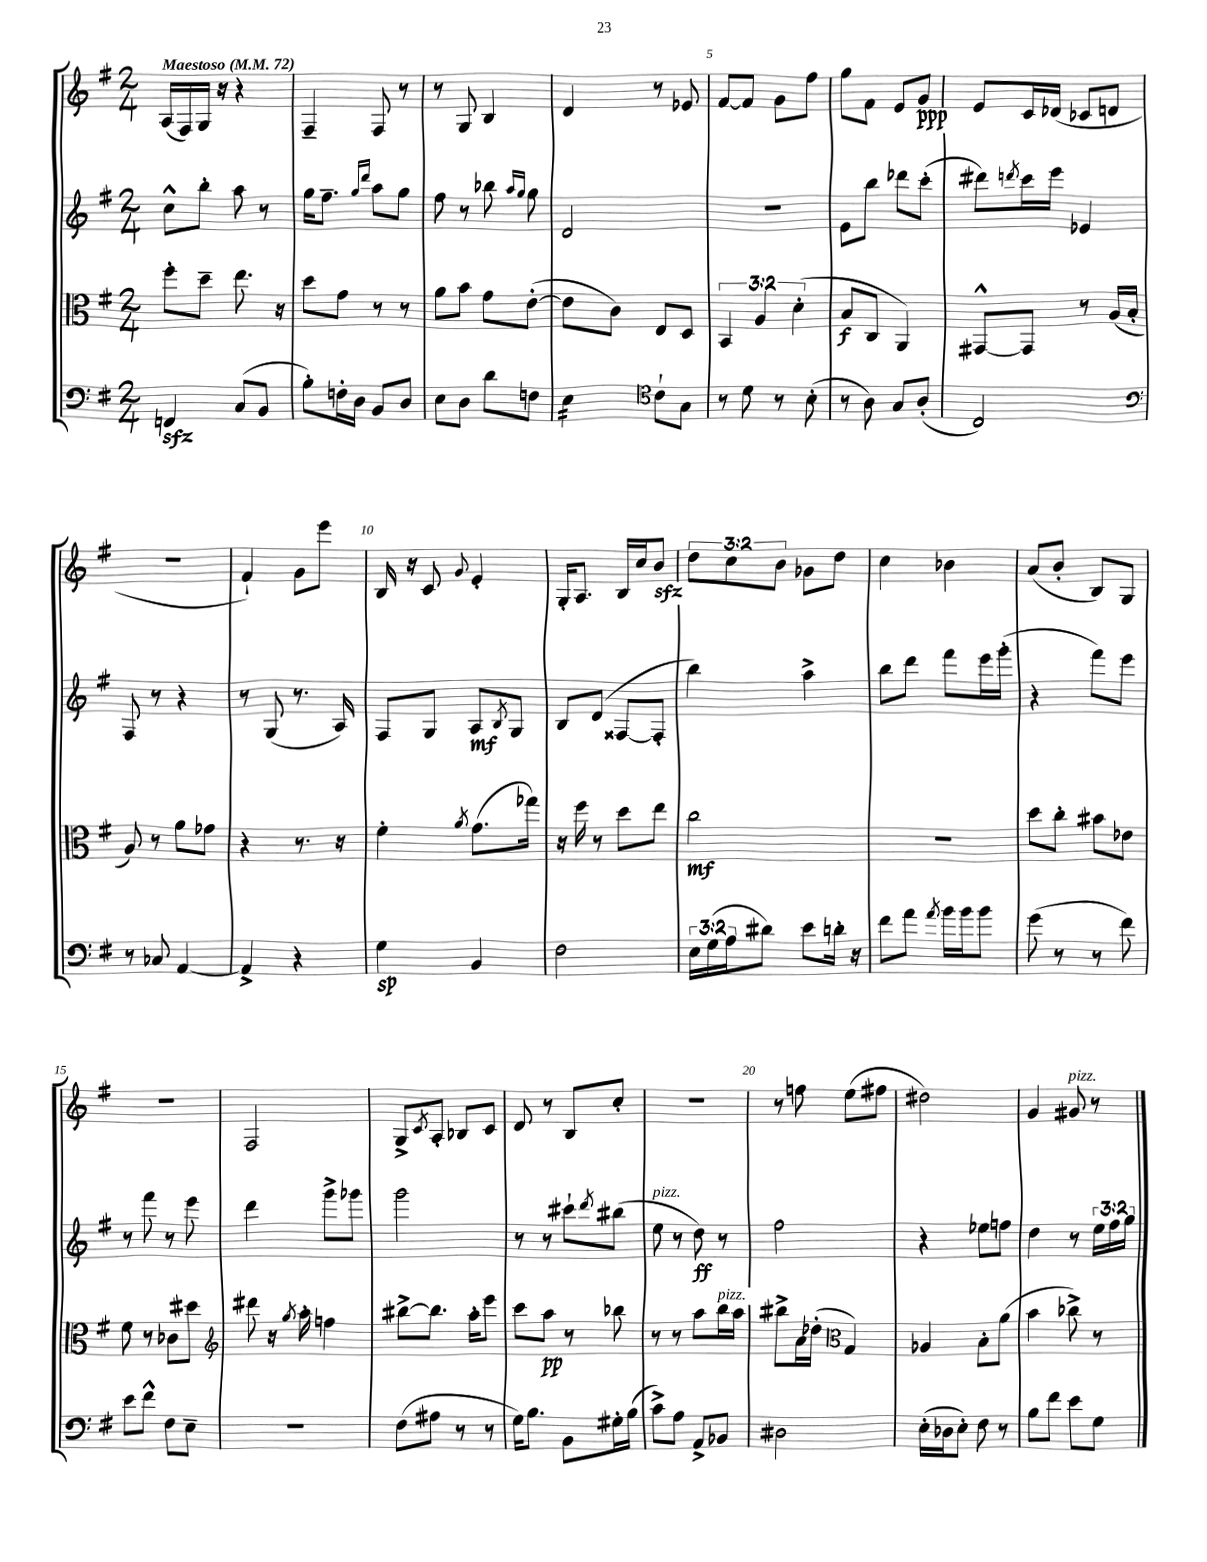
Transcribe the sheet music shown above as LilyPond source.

<<
\new StaffGroup <<
\new Staff = "s0" {
    \clef treble \key g \major \numericTimeSignature \time 2/4 \override Staff.TupletNumber.text = #tuplet-number::calc-fraction-text \tempo "Maestoso" 4 = 72
    a16( fis16) g16 r16 r4 |
    fis4-- fis8 r8 |
    r8 g8 b4 |
    d'4 r8 ees'8 |
    fis'8~ fis'8 g'8 fis''8 |
    g''8 fis'8 e'8 g'8\ppp |
    e'8 c'16 des'16( ces'8 d'8 |
    r2 |
    fis'4-!) g'8 e'''8 |
    b16 r16 c'8 \appoggiatura { g'8 } e'4-. |
    g16-. a8. b16 c''16 b'8\sfz |
    \tuplet 3/2 { d''8 c''8 b'8 } ges'8 d''8 |
    c''4 bes'4 |
    a'8( b'8-. b8) g8 |
    r2 |
    fis2 |
    g8-> \acciaccatura { c'8 } a8-. bes8 c'8 |
    d'8 r8 b8 c''8-. |
    r2 |
    r8 f''8 e''8( fis''8 |
    dis''2) |
    g'4 gis'8^\markup { \italic "pizz." } r8 \bar "|." |
}
\new Staff = "s1" {
    \clef treble \key g \major \numericTimeSignature \time 2/4 \override Staff.TupletNumber.text = #tuplet-number::calc-fraction-text
    c''8-^ b''8-. a''8 r8 |
    g''16 fis''8.-- \grace { g''16 d'''16 } a''8 g''8 |
    fis''8 r8 bes''8 \grace { a''16 g''16 } g''8 |
    d'2 |
    r2 |
    e'8 b''8 des'''8 c'''8-.( |
    dis'''8) \acciaccatura { d'''8 } c'''16 e'''16 ees'4 |
    fis8 r8 r4 |
    r8 g8( r8. a16) |
    fis8 g8 a8\mf \acciaccatura { b8 } g8 |
    b8 d'8( fisis8~ fisis8-. |
    b''4) a''4-> |
    b''8 d'''8 fis'''8 e'''16 g'''16-.( |
    r4 fis'''8) e'''8 |
    r8 fis'''8 r8 e'''8 |
    d'''4 g'''8-> ges'''8 |
    g'''2 |
    r8 r8 cis'''8-! \acciaccatura { d'''8 } bis''8( |
    e''8^\markup { \italic "pizz." } r8 d''8\ff) r8 |
    fis''2 |
    r4 ees''8 f''8 |
    d''4 r8 \tuplet 3/2 { e''16 fis''16 g''16 } \bar "|." |
}
\new Staff = "s2" {
    \clef alto \key g \major \numericTimeSignature \time 2/4 \override Staff.TupletNumber.text = #tuplet-number::calc-fraction-text
    fis''8-. d''8-- e''8. r16 |
    d''8 g'8 r8 r8 |
    a'8 b'8 g'8 e'8~-.( |
    e'8 c'8) e8 d8 |
    \tuplet 3/2 { b,4 a4 d'4-.( } |
    b8\f c8 a,4) |
    gis,8~-^ gis,8 r8 a16( b16-. |
    a8) r8 a'8 ges'8 |
    r4 r8. r16 |
    fis'4-. \acciaccatura { a'8 } g'8.( ges''16) |
    r16 fis''16 r8 d''8 e''8 |
    c''2\mf |
    r2 |
    d''8 c''8-. bis'8 ees'8 |
    fis'8 r8 ces'8 dis''8 |
    \clef treble dis'''8 r16 \acciaccatura { g''8 } a''16-. f''4 |
    bis''8~-> bis''8. a''16-. e'''8 |
    c'''8 a''8\pp r8 bes''8 |
    r8 r8 a''8 b''16^\markup { \italic "pizz." } a''16 |
    bis''8-> a'16 des''16-.( \clef alto g4) |
    aes4 b8-. a'8( |
    b'4 ces''8->) r8 \bar "|." |
}
\new Staff = "s3" {
    \clef bass \key g \major \numericTimeSignature \time 2/4 \override Staff.TupletNumber.text = #tuplet-number::calc-fraction-text
    f,4\sfz c8( b,8 |
    b8-.) f16-. d16 b,8 d8 |
    e8 d8 d'8 f8 |
    e4:16 \clef tenor c'8-! g8 |
    r8 d'8 r8 b8-.( |
    r8 a8) g8 a8-.( |
    c2) |
    \clef bass r8 ces8 a,4~ |
    a,4-> r4 |
    g4\sp b,4 |
    fis2 |
    \tuplet 3/2 { e16 g16( a16 } dis'8) e'8 d'16-. r16 |
    fis'8 a'8 \acciaccatura { a'8 } b'16 b'16 b'8 |
    g'8( r8 r8 fis'8) |
    e'8 fis'8-^ fis8 e8-- |
    r2 |
    fis8( ais8 r8 r8 |
    g16) b8. b,8 gis16-. b16( |
    c'8->) a8 a,8-> bes,8 |
    dis2 |
    e16-.( des16 e8-.) fis8 r8 |
    b8 fis'8 e'8 g8 \bar "|." |
}
>>
>>
\layout { \context { \Score \override BarNumber.break-visibility = ##(#f #t #t) barNumberVisibility = #(every-nth-bar-number-visible 5) } }
